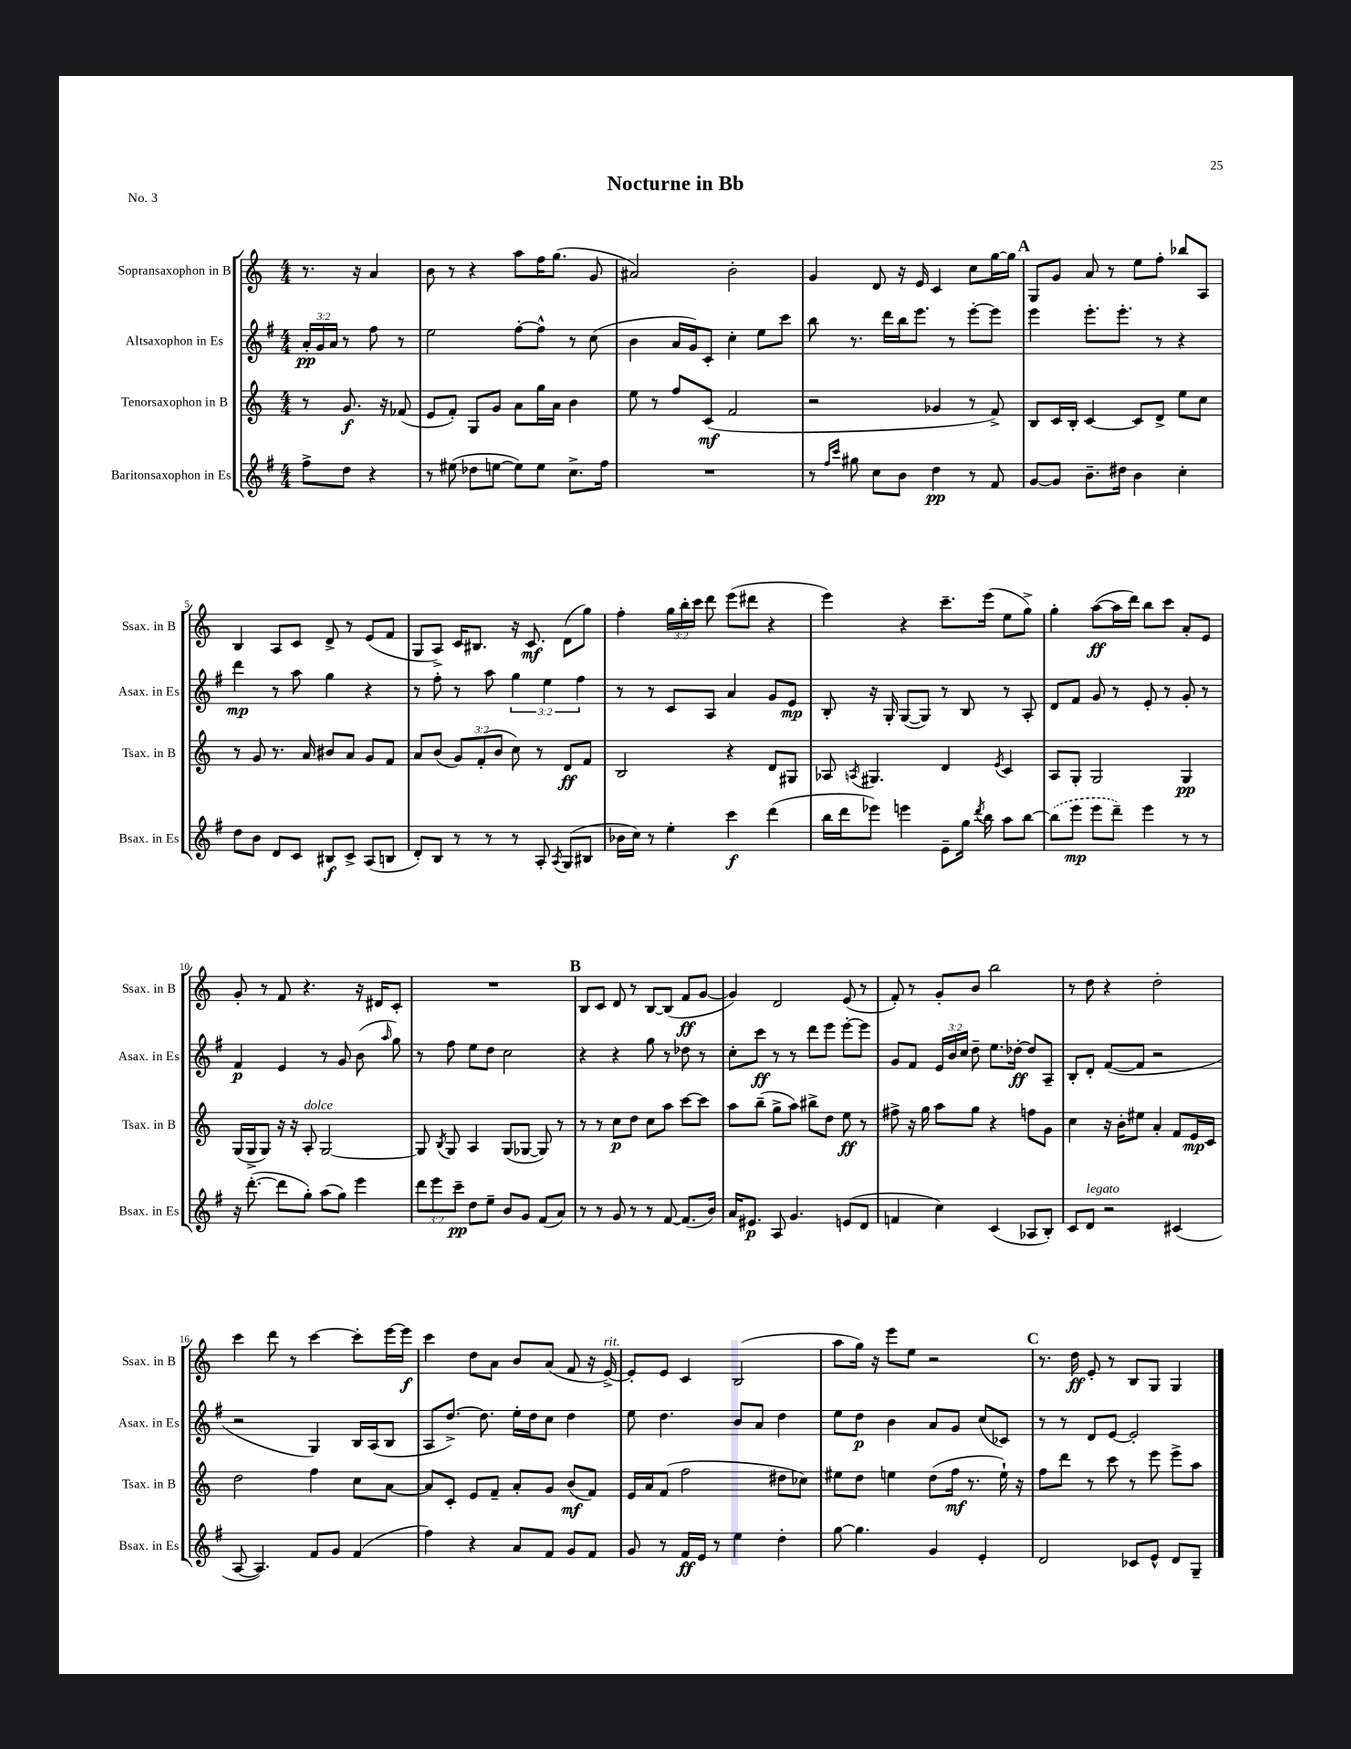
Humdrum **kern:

**kern	**kern	**kern	**kern
*staff4	*staff3	*staff2	*staff1
*clefG2	*clefG2	*clefG2	*clefG2
*k[f#]	*k[]	*k[f#]	*k[]
*M4/4	*M4/4	*M4/4	*M4/4
8ff#^\L	8r	24a'/LL	8.r
.	.	24g/	.
.	.	24a/JJ	.
8dd\J	8.g/	8r	.
.	.	.	16r
4r	.	8ff#\	4a/
.	16r	.	.
.	(8f-/	8r	.
=	=	=	=
8r	8e/L	2ee\	8b\
(8ee#\	8f'/J)	.	8r
8dd-\L	8G/L	.	4r
[8ee\J	8g/J	.	.
8ee\]L)	8a\L	[8ff#'\L	8aa\L
8ee\J	16gg\L	8ff#^^\]J	16ff\K
.	16a\JJ	.	(8.gg\J
8.cc^\L	4b\	8r	.
.	.	(8cc\	8g/
16ff#\Jk	.	.	.
=	=	=	=
1r	8ee\	4b\	2a#/)
.	8r	.	.
.	8ff/L	16a/LL	.
.	.	16g/J)	.
.	(8c/J	8c'/J	.
.	2f/	4cc'\	2b'\
.	.	8ee\L	.
.	.	8ccc\J	.
=	=	=	=
8r	2r	8bb\	4g/
16qqff#/LL	.	.	.
16qqccc/JJ	.	.	.
8gg#\	.	8.r	.
8cc\L	.	.	8d/
.	.	16ddd\LL	.
8b\J	.	16bb\J	16r
.	.	8.eee\J	16e/
4dd\	4g-/	.	4c/
.	.	8r	.
8r	8r	[8eee'\L	8cc\L
8f#/	8f^/)	8eee\]J	[16gg\L
.	.	.	16gg\]JJ
=	=	=	=
[8g/L	8B/L	4eee\	8G/L
8g/]J	16c/L	.	8g/J
.	16B'/JJ	.	.
8.b~\L	[4c/	8.eee'\L	8a/
.	.	.	8r
16dd#\Jk	.	8.eee'\J	.
4b\	8c/]L	.	8ee\L
.	8d^/J	8r	8ff'\J
4cc'\	8ee\L	4r	8bb-/L
.	8cc\J	.	8A/J
=	=	=	=
8dd\L	8r	4ddd\	4B/
8b\J	8g/	.	.
8d/L	8.r	8r	8A/L
8c/J	.	8aa\	8c/J
.	16a/	.	.
8B#/L	8b#/L	4gg\	8d^/
8c^/J	8a/J	.	8r
(8A/L	8g/L	4r	(8e/L
8B/J	8f/J	.	8f/J
=	=	=	=
8d'/L)	8a/L	8r	8G/L
8B/J	(8b/J	8ff#'\	8A^/J)
8r	12g/L)	8r	16c/LK
.	.	.	8.B#/J
.	(12f'/	.	.
8r	.	8aa\	.
.	12b/J	.	.
8r	8cc\)	6gg\	16r
.	.	.	8.c/
8A'/	8r	.	.
.	.	6ee\	.
8qA/	.	.	.
(8G/L	8d/L	.	(8d\L
.	.	6ff#\	.
8B#/J	8f/J	.	8gg\J)
=	=	=	=
16b-\LL	2B/	8r	4ff'\
16cc\JJ)	.	.	.
8r	.	8r	.
4ee'\	.	8c/L	24gg\LL
.	.	.	24bb'\
.	.	.	24ccc\JJ
.	.	8A/J	8ddd\
4ccc\	4r	4a/	(8eee\L
.	.	.	8ddd#\J
(4ddd\	8d/L	8g/L	4r
.	8G#/J	8e/J	.
=	=	=	=
16bb\LL	8A-/	8B'/	4eee\)
16ddd\J	.	.	.
.	8qA/	.	.
8eee-\J)	4.G#/	16r	.
.	.	16G'/	.
4eee\	.	([8G/L	4r
.	.	8G/]J)	.
8e~\L	4d/	8r	8.ccc~\L
16gg\Jk	.	8B/	.
8qddd/	.	.	.
16bb\	.	.	(16eee\Jk
.	8qe/	.	.
8aa\L	4c/	8r	8ee\L
[8bb\J	.	8A'/	8gg^\J)
=	=	=	=
(8bb\]L	8A/L	8d/L	4gg'\
8eee\J	8G'/J	8f#/J	.
8eee\L	2G/	8g/	([8aa\L
8ddd~\J)	.	8r	16aa\]L
.	.	.	16ddd\JJ)
4eee\	.	8e'/	8bb\L
.	.	8r	8ccc\J
8r	4G/	8g'/	8a'/L
8r	.	8r	8e/J
=	=	=	=
16r	(16G/LL	4f#/	8g'/
([8.ddd'\	16G^/J	.	.
.	8G/J)	.	8r
8ddd\]L	16r	4e/	8f/
.	16r	.	.
8gg'\J)	8A'/	.	4.r
(8aa\L	[2G/	8r	.
8gg\J)	.	8g/	.
4eee\	.	(8b\	16r
.	.	.	16d#/LK
.	.	16qqaa/	.
.	.	8gg\)	8c'/J
=	=	=	=
12ddd\L	8G/]	8r	1r
12eee\	.	.	.
.	8qB/	.	.
.	8G/	8ff#\	.
12ccc~\J	.	.	.
8dd\L	4A/	8ee\L	.
8ee~\J	.	8dd\J	.
8b/L	(8G/L	2cc\	.
8g/J	[8G-/J	.	.
(8f#/L	8G-/])	.	.
8a/J)	8r	.	.
=	=	=	=
8r	8r	4r	8B/L
8r	8r	.	8c/J
8g/	8cc\L	4r	8d/
8r	8dd\J	.	8r
8r	8cc\L	8gg\	[8B/L
[8f#/	8aa\J	8r	(8B/]J
(8.f#/]L	[8ccc\L	8dd-\	8f/L
.	8ccc\]J	8r	[8g/J
16b/Jk)	.	.	.
=	=	=	=
16a/LK	8aa\L	8cc'\L	4g/])
8.e#/J	.	.	.
.	(8bb~\J	8ccc\J	.
8A/	8gg^\L	8r	2d/
4.g/	8aa\J)	8r	.
.	8bb#^\L	8ddd\L	.
.	8dd\J	8eee\J	.
(8e/L	8ee\	[8eee'\L	(8e/
8d/J	8r	8eee\]J	8r
=	=	=	=
4f/	8ff#^\	8g/L	8f'/)
.	16r	8f#/J	8r
.	16gg\	.	.
4cc\)	8aa\L	24e/LL	8g'/L
.	.	24b/	.
.	.	24cc/JJ	.
.	8gg\J	8dd~\	8b/J
(4c/	4r	8.ee\L	2bb\
.	.	[16dd-'\Jk	.
8A-/L	8ff\L	8dd-/]L	.
8B'/J)	8g\J	8A~/J	.
=	=	=	=
8c/L	4cc\	8B'/L	8r
8d/J	.	8d'/J	8dd\
2r	16r	([8f#/L	4r
.	16b'\LK	.	.
.	8ee#\J	8f#/]J	.
.	4a'/	2r	2dd'\
(4c#/	8f/L	.	.
.	16e/L	.	.
.	16c/JJ	.	.
=	=	=	=
[8A/	2dd\	2r	4ccc\
4.A/])	.	.	.
.	.	.	8ddd\
.	.	.	8r
8f#/L	4ff\	4G/)	[4ccc\
8g/J	.	.	.
(4f#/	8cc\L	16B/LL	8ccc'\]L
.	.	(16A/J	.
.	[8a\J	8B/J	[16eee\L
.	.	.	16eee\]JJ
=	=	=	=
4ff#\)	8a/]L	8A/L	4ccc\
.	8c'/J	[8.dd^/J)	.
4r	8e/L	.	8dd\L
.	.	8.dd\]	.
.	8f~/J	.	8a\J
8a/L	8a'/L	16ee'\LL	8b/L
.	.	16dd\J	.
8f#/J	8g/J	8cc\J	(8a/J
8g/L	(8b/L	4dd\	8f/
8f#/J	8f/J)	.	16r
.	.	.	[16e^/)
=	=	=	=
8g/	16e/LL	8ee\	8e'/]L
.	16a/J	.	.
8r	(8f/J	4.dd\	8e/J
16f#/LL	2ff\	.	4c/
16e/JJ	.	.	.
8r	.	.	.
4ee\	.	8b/L	(2B/
.	.	8a/J	.
4dd'\	8dd#\L	4dd\	.
.	8cc-\J)	.	.
=	=	=	=
[8gg\	8ee#\L	8ee\L	8aa\L
4.gg\]	8dd\J	8dd\J	16gg\Jk)
.	.	.	16r
.	4ee\	4b\	8eee\L
.	.	.	8ee\J
4g/	(8dd\L	8a/L	2r
.	16ff\Jk	8g/J	.
.	8.r	.	.
4e'/	.	(8cc/L	.
.	16ee`\)	8c-/J)	.
.	16r	.	.
=	=	=	=
2d/	8ff\L	8r	8.r
.	8ddd\J	8r	.
.	.	.	16dd\
.	8r	8d/L	8e'/
.	8ccc\	[8e/J	8r
8c-/L	8r	2e'/]	8B/L
8e^^/J	8eee\	.	8G/J
8d/L	8eee^\L	.	4G/
8G~/J	8aa\J	.	.
==	==	==	==
*-	*-	*-	*-
